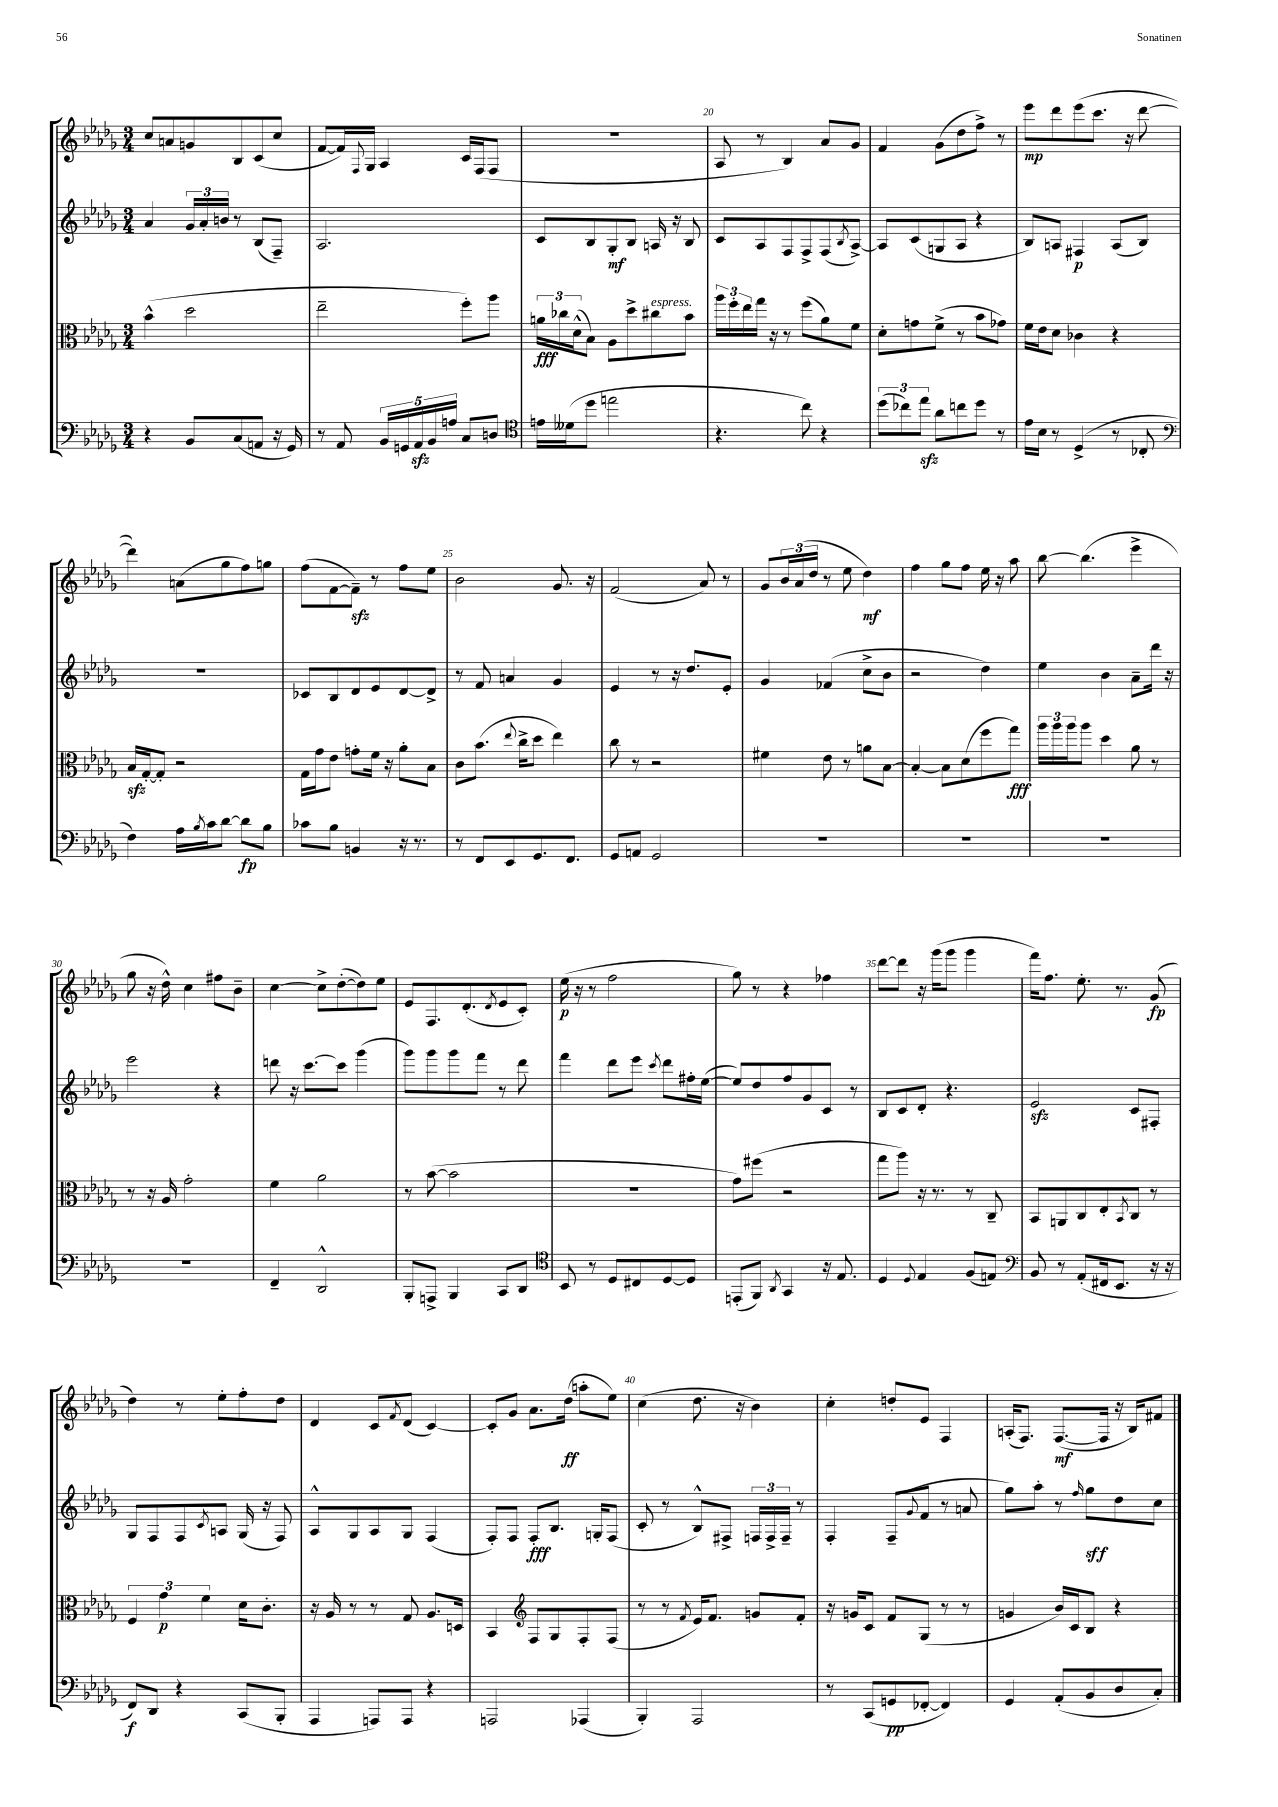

**kern	**dynam	**kern	**dynam	**kern	**dynam	**kern	**dynam
*part4	*part4	*part3	*part3	*part2	*part2	*part1	*part1
*staff4	*staff4	*staff3	*staff3	*staff2	*staff2	*staff1	*staff1
*clefF4	*	*clefC3	*	*clefG2	*	*clefG2	*
*k[b-e-a-d-g-]	*	*k[b-e-a-d-g-]	*	*k[b-e-a-d-g-]	*	*k[b-e-a-d-g-]	*
*M3/4	*	*M3/4	*	*M3/4	*	*M3/4	*
=17	=17	=17	=17	=17	=17	=17	=17
4r	.	(4b-^^\	.	4a-/	.	8cc/L	.
.	.	.	.	.	.	8an/	.
8BB-/L	.	2dd-\	.	24g-/LL	.	8gn/	.
.	.	.	.	24a-'/	.	.	.
.	.	.	.	24bn/JJ	.	.	.
(8C/	.	.	.	8r	.	8B-/	.
8AAn/J	.	.	.	(8B-/L	.	(8c/	.
16r	.	.	.	8F~/J)	.	8cc/J	.
16GG-/)	.	.	.	.	.	.	.
=18	=18	=18	=18	=18	=18	=18	=18
8r	.	2ee-~\	.	2.A-/	.	[8f/L	.
8AA-/	.	.	.	.	.	16f/L])	.
.	.	.	.	.	.	8qqF/	.
.	.	.	.	.	.	16G-/JJ	.
20BB-/LL	.	.	.	.	.	4A-/	.
20GGn/	.	.	.	.	.	.	.
20AA-zz/	.	.	.	.	.	.	.
20BB-/	.	.	.	.	.	.	.
20An/JJ	.	.	.	.	.	.	.
8C/L	.	8ff'\L)	.	.	.	16c/LL	.
.	.	.	.	.	.	(16F/J	.
8Dn/J	.	8aa-\J	.	.	.	8F/J	.
=19	=19	=19	=19	=19	=19	=19	=19
*clefC4	*	*	*	*	*	*	*
16en\LL	.	24an\LL	fff	8c/L	.	2.r	.
.	.	24cc-X\	.	.	.	.	.
(16d--X\J	.	.	.	.	.	.	.
.	.	(24d-^^\J	.	.	.	.	.
8dd-\J	.	8B-\J)	.	8B-/	.	.	.
2een\	.	8A-\L	.	8G-'/	mf	.	.
.	.	8dd-^\	.	8B-/J	.	.	.
!	!	!LO:TX:a:i:t=espress.	!	!	!	!	!
.	.	8cc#X\	.	16An/	.	.	.
.	.	.	.	16r	.	.	.
.	.	8b-\J	.	8B-/	.	.	.
=20	=20	=20	=20	=20	=20	=20	=20
4.r	.	24aa-\LL	.	8c/L	.	8A-/	.
.	.	24ff'\	.	.	.	.	.
.	.	24ee-\	.	.	.	.	.
.	.	16gg-\JJ	.	8A-/	.	8r	.
.	.	16r	.	.	.	.	.
.	.	8r	.	8F/	.	4B-/)	.
8cc\)	.	(8ff\L	.	8F^/	.	.	.
4r	.	8a-\)	.	(8F/	.	8a-/L	.
.	.	.	.	8qB-/	.	.	.
.	.	8f\J	.	[8A-^/J)	.	8g-/J	.
=21	=21	=21	=21	=21	=21	=21	=21
(12dd-\L	.	8d-'\L	.	8A-/L]	.	4f/	.
12cc-X\)	.	.	.	.	.	.	.
.	.	8gn\	.	(8c/	.	.	.
12ee-zz\J	.	.	.	.	.	.	.
8a-\L	.	(8f^\J	.	8Gn/	.	(8g-\L	.
8ccn\	.	8r	.	8A-/J	.	8dd-\	.
8dd-\J	.	8b-\L	.	4r	.	8ff^\J)	.
8r	.	8g-X\J)	.	.	.	8r	.
=22	=22	=22	=22	=22	=22	=22	=22
16e-\LL	.	16f\LL	.	8B-/L)	.	8eee-\L	mp
16B-\JJ	.	16e-\J	.	.	.	.	.
8r	.	8d-\J	.	8An/J	.	8ddd-\	.
(4D-^/	.	4c-X\	.	4F#X/	p	(8eee-\	.
.	.	.	.	.	.	8.ccc\J	.
8r	.	4r	.	(8A/L	.	.	.
.	.	.	.	.	.	16r	.
8C-X'/	.	.	.	8B-/J)	.	[8ddd-\	.
!!LO:LB:g=z
=23	=23	=23	=23	=23	=23	=23	=23
*clefF4	*	*	*	*	*	*	*
4F\)	.	16B-zz/LL	.	2.r	.	4ddd-\])	.
.	.	[16G-'/J	.	.	.	.	.
.	.	8G-'/J]	.	.	.	.	.
16A-\LL	.	2r	.	.	.	(8an\L	.
8qB-/	.	.	.	.	.	.	.
16c\J	.	.	.	.	.	.	.
[8d-\J	.	.	.	.	.	8gg-\	.
8d-\L]	fp	.	.	.	.	8ff\)	.
8B-\J	.	.	.	.	.	8ggn\J	.
=24	=24	=24	=24	=24	=24	=24	=24
8c-X\L	.	16G-\LL	.	8c-X/L	.	(8ff\L	.
.	.	16g-\J	.	.	.	.	.
8B-\J	.	8e-\J	.	8B-/	.	[8f\	.
4BBn/	.	8gn'\L	.	8d-/	.	8fzz~\J])	.
.	.	16f\Jk	.	8e-/	.	8r	.
.	.	16r	.	.	.	.	.
16r	.	8a-'\L	.	[8d-/	.	8ff\L	.
8.r	.	.	.	.	.	.	.
.	.	8B-\J	.	8d-^/J]	.	8ee-\J	.
=25	=25	=25	=25	=25	=25	=25	=25
8r	.	8c\L	.	8r	.	2b-\	.
8FF/L	.	(8.b-\J	.	8f/	.	.	.
8EE-/	.	.	.	4an/	.	.	.
.	.	8qqee-/	.	.	.	.	.
.	.	16cc^\KL	.	.	.	.	.
8.GG-/	.	8dd-\J	.	.	.	.	.
.	.	4ee-\)	.	4g-/	.	8.g-/	.
8.FF/J	.	.	.	.	.	.	.
.	.	.	.	.	.	16r	.
=26	=26	=26	=26	=26	=26	=26	=26
8GG-/L	.	8cc\	.	4e-/	.	(2f/	.
8AAn/J	.	8r	.	.	.	.	.
2GG-/	.	2r	.	8r	.	.	.
.	.	.	.	16r	.	.	.
.	.	.	.	8.dd-/L	.	.	.
.	.	.	.	.	.	8a-/)	.
.	.	.	.	8e-'/J	.	8r	.
=27	=27	=27	=27	=27	=27	=27	=27
2.r	.	4f#X\	.	4g-/	.	8g-/L	.
.	.	.	.	.	.	24b-/L	.
.	.	.	.	.	.	(24a-/	.
.	.	.	.	.	.	24dd-/JJ	.
.	.	8e-\	.	(4f-X/	.	8r	.
.	.	8r	.	.	.	8ee-\	.
.	.	8an\L	.	8cc^\L	.	4dd-\)	mf
.	.	[8B-\J	.	8b-\J	.	.	.
=28	=28	=28	=28	=28	=28	=28	=28
2.r	.	4B-'/_	.	2r	.	4ff\	.
.	.	8B-\L]	.	.	.	8gg-\L	.
.	.	(8d-\	.	.	.	8ff\J	.
.	.	8ff\	.	4dd-\)	.	16ee-\	.
.	.	.	.	.	.	16r	.
.	.	8gg-\J)	fff	.	.	8aa-\	.
=29	=29	=29	=29	=29	=29	=29	=29
2.r	.	24aa-\LL	.	4ee-\	.	[8bb-\	.
.	.	24aa-\	.	.	.	.	.
.	.	24aa-\J	.	.	.	.	.
.	.	8aa-\J	.	.	.	(4.bb-\]	.
.	.	4dd-\	.	4b-\	.	.	.
.	.	8a-\	.	8a-~\L	.	4eee-^\	.
.	.	8r	.	16ddd-\Jk	.	.	.
.	.	.	.	16r	.	.	.
!!LO:LB:g=z
=30	=30	=30	=30	=30	=30	=30	=30
2.r	.	8r	.	2eee-\	.	8gg-\	.
.	.	16r	.	.	.	16r	.
.	.	16A-/	.	.	.	16dd-^^\)	.
.	.	2g-'\	.	.	.	4cc\	.
.	.	.	.	4r	.	8ff#X\L	.
.	.	.	.	.	.	8b-~\J	.
=31	=31	=31	=31	=31	=31	=31	=31
4FF~/	.	4f\	.	8dddn\	.	[4cc\	.
.	.	.	.	16r	.	.	.
.	.	.	.	[8.ccc\L	.	.	.
2DD-^^/	.	2a-\	.	.	.	8cc^\L]	.
.	.	.	.	8ccc\J]	.	([8dd-'\	.
.	.	.	.	(4ggg-\	.	8dd-\])	.
.	.	.	.	.	.	8ee-\J	.
=32	=32	=32	=32	=32	=32	=32	=32
8BBB-'/L	.	8r	.	8ggg-\L)	.	8e-/L	.
8AAAn^/J	.	([8b-\	.	8ggg-\	.	8.F/	.
4BBB-/	.	2b-\]	.	8ggg-\	.	.	.
.	.	.	.	.	.	(8.d-'/	.
.	.	.	.	8fff\J	.	.	.
.	.	.	.	.	.	8qd-/	.
8CC/L	.	.	.	8r	.	8e-/	.
8DD-/J	.	.	.	8ddd-\	.	8c'/J)	.
=33	=33	=33	=33	=33	=33	=33	=33
*clefC4	*	*	*	*	*	*	*
8BB-/	.	2.r	.	4fff\	.	(16ee-\	p
.	.	.	.	.	.	16r	.
8r	.	.	.	.	.	8r	.
8D-/L	.	.	.	8ddd-\L	.	2ff\	.
8C#X/	.	.	.	8eee-\J	.	.	.
.	.	.	.	8qccc/	.	.	.
[8D-/	.	.	.	8ddd-\L	.	.	.
8D-/J]	.	.	.	16ff#X'\L	.	.	.
.	.	.	.	([16ee-\JJ	.	.	.
=34	=34	=34	=34	=34	=34	=34	=34
(8EEn'/L	.	8g-\L)	.	8ee-/L])	.	8gg-\)	.
8FF/J)	.	(8ff#X\J	.	8dd-/	.	8r	.
8qAA-/	.	.	.	.	.	.	.
4GG-/	.	2r	.	8ff/	.	4r	.
.	.	.	.	8g-/	.	.	.
16r	.	.	.	8c/J	.	4ff-X\	.
8.E-/	.	.	.	.	.	.	.
.	.	.	.	8r	.	.	.
=35	=35	=35	=35	=35	=35	=35	=35
4D-/	.	8gg-\L	.	8B-/L	.	[8ddd-\L	.
.	.	8aa-\J)	.	8c/	.	8ddd-\J]	.
8qqD-/	.	.	.	.	.	.	.
4E-/	.	16r	.	8d-'/J	.	16r	.
.	.	8.r	.	.	.	(16ggg-\KL	.
.	.	.	.	4.r	.	8ggg-\J	.
(8F/L	.	8r	.	.	.	4ggg-\	.
8En/J)	.	8C~/	.	.	.	.	.
=36	=36	=36	=36	=36	=36	=36	=36
*clefF4	*	*	*	*	*	*	*
8BB-/	.	8BB-/L	.	2e-zz/	.	16fff\KL)	.
.	.	.	.	.	.	8.ff\J	.
8r	.	8AAn/	.	.	.	.	.
(8AA-'/L	.	8C/	.	.	.	8.ee-'\	.
16FF#X/k	.	8E-'/	.	.	.	.	.
8.EE-/J	.	.	.	.	.	8.r	.
.	.	8qBB-/	.	.	.	.	.
.	.	8C/J	.	8c/L	.	.	.
16r	.	8r	.	8F#X'/J	.	(8g-/	fp
16r	.	.	.	.	.	.	.
!!LO:LB:g=z
=37	=37	=37	=37	=37	=37	=37	=37
8FF/L)	f	6F/	.	8G-/L	.	4dd-\)	.
8DD-/J	.	.	.	8F/	.	.	.
.	.	6g-\	p	.	.	.	.
4r	.	.	.	8F/	.	8r	.
.	.	6f\	.	.	.	.	.
.	.	.	.	8qc/	.	.	.
.	.	.	.	8An/J	.	8ee-'\L	.
(8CC/L	.	16d-\KL	.	(16G-/	.	8ff'\	.
.	.	8.c'\J	.	16r	.	.	.
8BBB-'/J	.	.	.	8F/)	.	8dd-\J	.
=38	=38	=38	=38	=38	=38	=38	=38
4AAA-/	.	16r	.	8A-^^/L	.	4d-/	.
.	.	16A-/	.	.	.	.	.
.	.	8r	.	8G-/	.	.	.
8AAAn/L)	.	8r	.	8A-/	.	8c/L	.
.	.	.	.	.	.	8qf/	.
8AAA/J	.	8G-/	.	8G-/J	.	(8d-/J	.
4r	.	8.A-/L	.	(4F/	.	[4c/)	.
.	.	16Dn/Jk	.	.	.	.	.
=39	=39	=39	=39	=39	=39	=39	=39
2AAAn/	.	4BB-/	.	8F'/L)	.	8c'/L]	.
.	.	.	.	8F/J	.	8g-/J	.
*	*	*clefG2	*	*	*	*	*
.	.	8F/L	.	8F'/L	fff	8.a-\L	.
.	.	8G-/	.	8.B-/J	.	.	.
.	.	.	.	.	.	(16dd-\Jk	ff
(4AAA-X/	.	8F'/	.	.	.	8aan'\L	.
.	.	.	.	16Gn'/KL	.	.	.
.	.	(8F/J	.	(8F/J	.	8ee-\J)	.
=40	=40	=40	=40	=40	=40	=40	=40
4BBB-'/)	.	8r	.	8c'/	.	(4cc\	.
.	.	8r	.	8r	.	.	.
.	.	8qf/	.	.	.	.	.
2AAA-/	.	16e-/KL)	.	8B-^^/L)	.	8.dd-\	.
.	.	8.f/J	.	.	.	.	.
.	.	.	.	8F#X^/J	.	.	.
.	.	.	.	.	.	16r	.
.	.	8gn/L	.	24Fn/LL	.	4b-\)	.
.	.	.	.	24F^/	.	.	.
.	.	.	.	24F~/JJ	.	.	.
.	.	8f'/J	.	8r	.	.	.
=41	=41	=41	=41	=41	=41	=41	=41
8r	.	16r	.	4F'/	.	4cc'\	.
.	.	16gn/KL	.	.	.	.	.
(8CC/L	.	8c/J	.	.	.	.	.
8GGn/	pp	8f/L	.	(8F~/L	.	8ddn'/L	.
.	.	.	.	8qqg-/	.	.	.
[8FF-X'/J	.	(8G-/J	.	8f/J	.	8e-/J	.
4FF-/])	.	8r	.	8r	.	4F/	.
.	.	8r	.	8an/	.	.	.
=42	=42	=42	=42	=42	=42	=42	=42
4GG-/	.	4gn/	.	8gg-\L)	.	(16An'/KL	.
.	.	.	.	.	.	8.F/J)	.
.	.	.	.	8aa-'\J	.	.	.
(8AA-'/L	.	16b-/LL)	.	8r	.	([8.F/L	mf
.	.	16c/J	.	.	.	.	.
.	.	.	.	16qqff/	.	.	.
8BB-/	.	8B-/J	.	8gg-\L	sff	.	.
.	.	.	.	.	.	16F/Jk]	.
8D-/	.	4r	.	8dd-\	.	16r	.
.	.	.	.	.	.	16B-/KL)	.
8C'/J)	.	.	.	8cc\J	.	8f#X/J	.
==	==	==	==	==	==	==	==
*-	*-	*-	*-	*-	*-	*-	*-
